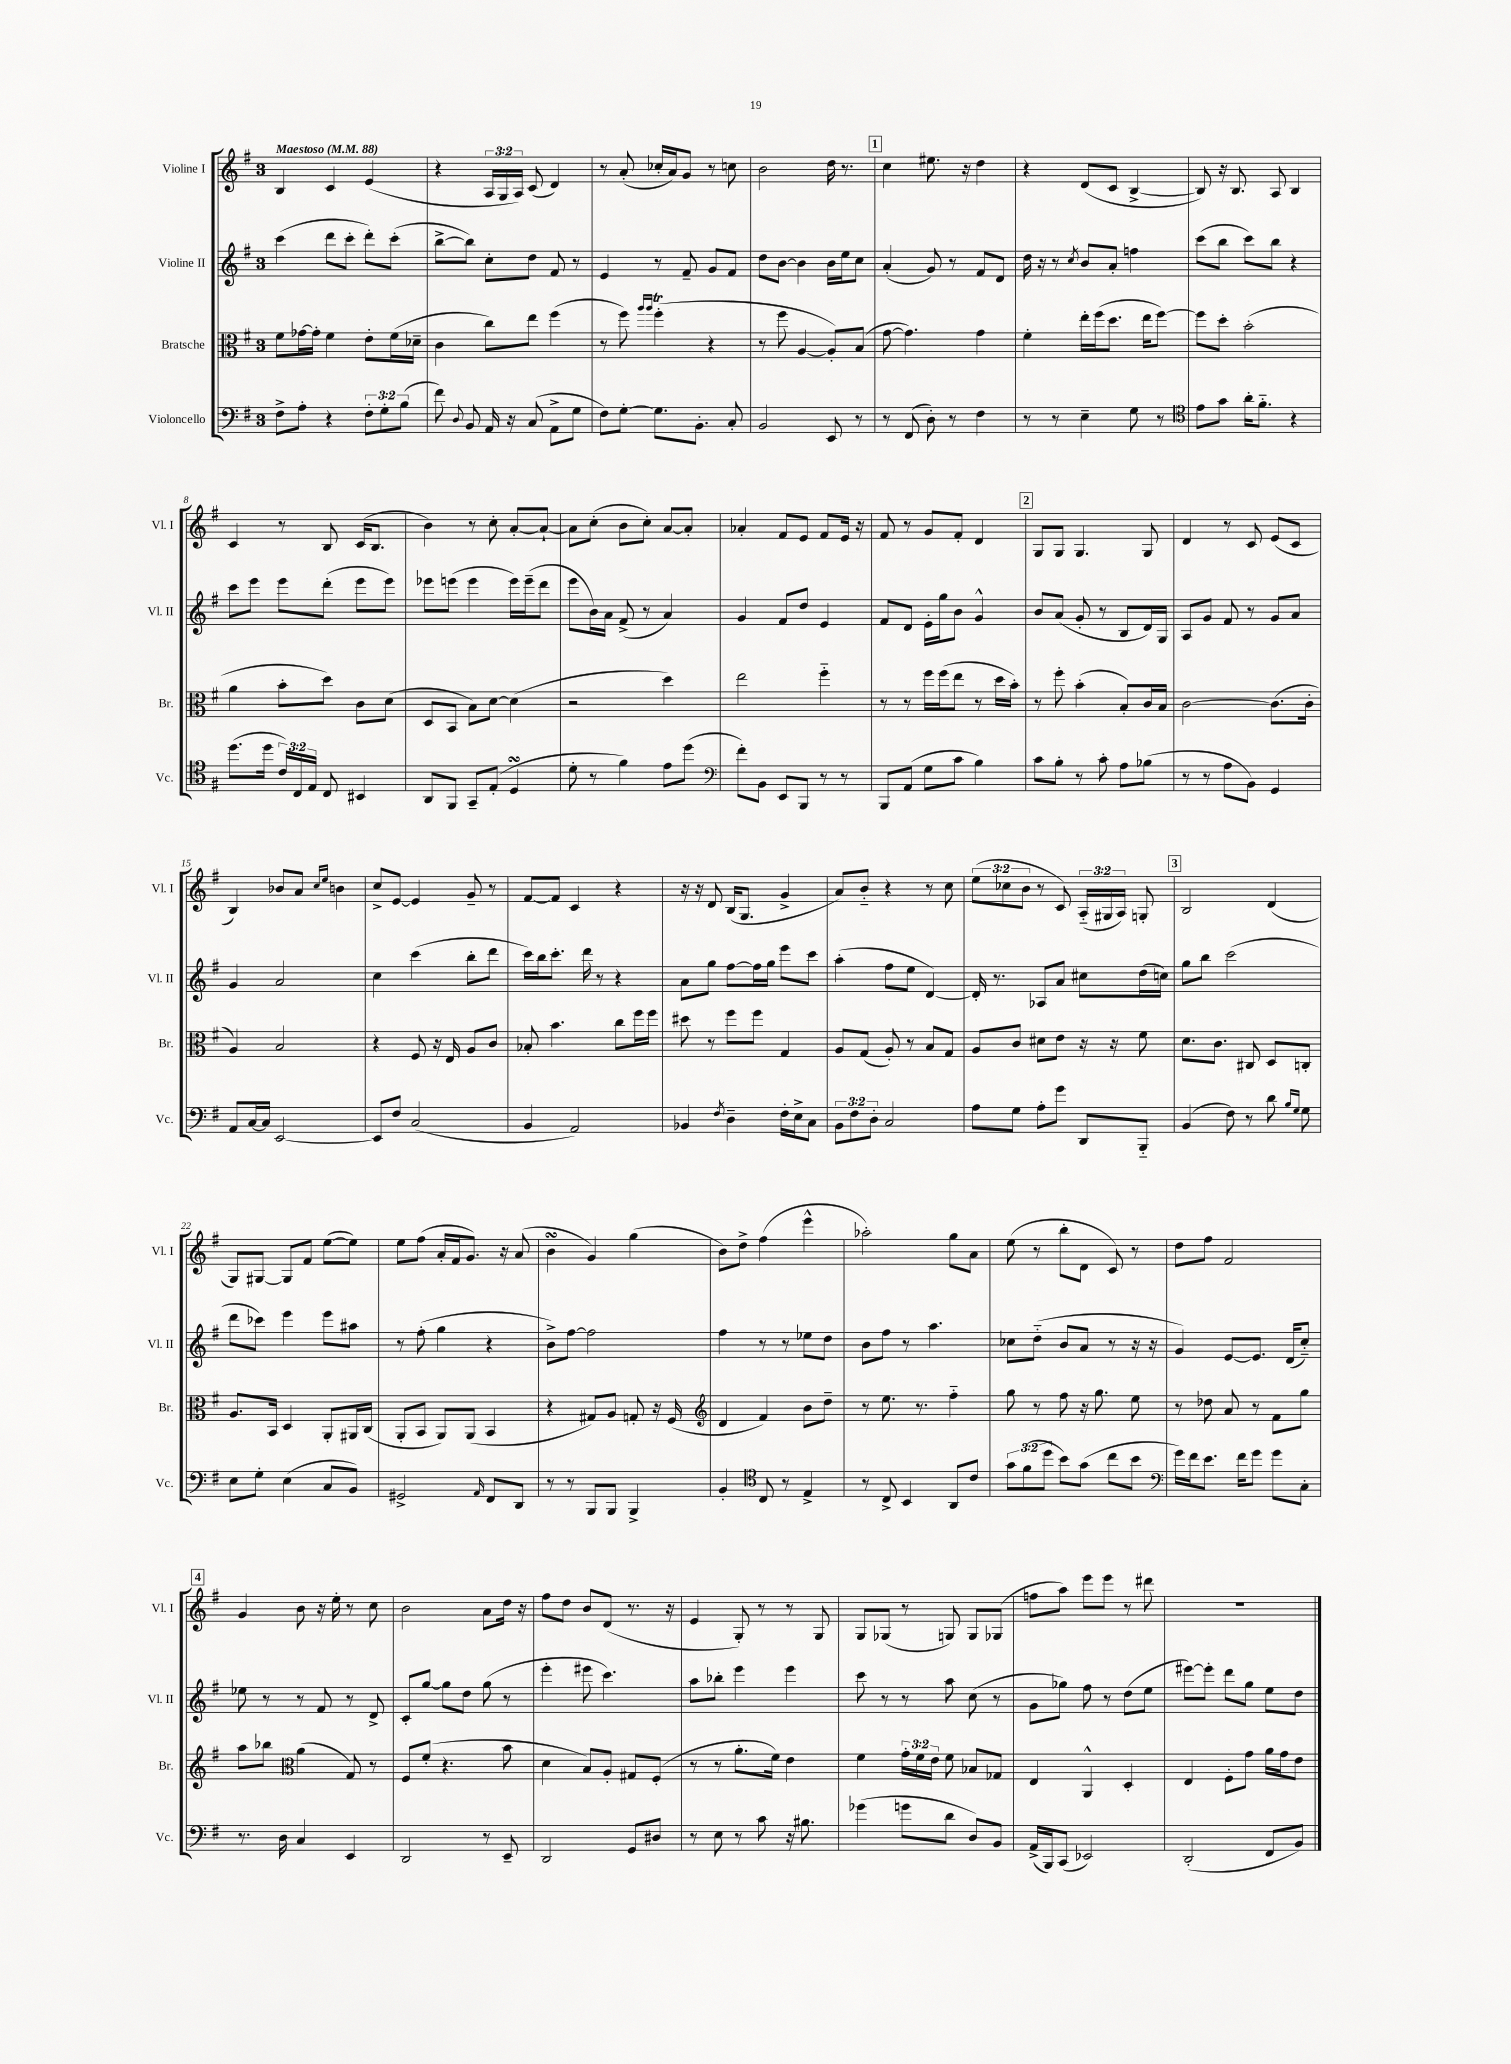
<<
\new StaffGroup <<
\new Staff = "s0" \with { instrumentName = "Violine I" shortInstrumentName = "Vl. I" } {
    \clef treble \key g \major \once \override Staff.TimeSignature.style = #'single-digit \time 3/4 \override Staff.TupletNumber.text = #tuplet-number::calc-fraction-text \tempo "Maestoso" 4 = 88
    \autoBeamOff b4 c'4 e'4( |
    r4 \tuplet 3/2 { a16[ g16 a16]) } c'8( d'4) |
    r8 a'8-.( ces''16[-. a'16) g'8] r8 c''8 |
    b'2 d''16 r8. |
    \mark \markup { \box "1" } c''4 eis''8. r16 d''4 |
    r4 d'8[( c'8] b4~-> |
    b8) r16 b8. a8 b4 |
    c'4 r8 b8 c'16[( b8.] |
    b'4) r8 c''8-. a'8[~-. a'8]~-! |
    a'8[ c''8]-.( b'8[ c''8]-.) a'8[~ a'8]-. |
    aes'4-. fis'8[ e'8] fis'8[ e'16] r16 |
    fis'8 r8 g'8[ fis'8]-. d'4 |
    \mark \markup { \box "2" } g8[ g8] g4. g8 |
    d'4 r8 c'8 e'8[( c'8] |
    b4) bes'8[ a'8] \grace { c''16[ e''16] } b'4 |
    c''8[-> e'8]~ e'4 g'8-- r8 |
    fis'8[~ fis'8] c'4 r4 |
    r16 r16 d'8 b16[( g8.] g'4-> |
    a'8[) b'8]-_ r4 r8 c''8 |
    \tuplet 3/2 { e''8[( ces''8 b'8] } r8 c'8) \tuplet 3/2 { a16[-_( gis16 a16]) } g8-. |
    \mark \markup { \box "3" } b2 d'4( |
    g8[) gis8]~ gis8[ fis'8] e''8[~( e''8]) |
    e''8[ fis''8]( a'16[-. fis'16 g'8.]) r16 a'8( |
    b'4\turn g'4) g''4( |
    b'8[) d''8]-> fis''4( e'''4-^ |
    aes''2-.) g''8[ a'8] |
    e''8( r8 b''8[-. d'8] c'8) r8 |
    d''8[ fis''8] fis'2 |
    \mark \markup { \box "4" } g'4 b'8 r16 e''16-. r8 c''8 |
    b'2 a'8[ d''16] r16 |
    fis''8[ d''8] b'8[ d'8]( r8. r16 |
    e'4 g8-.) r8 r8 g8 |
    g8[ ges8]( r8 g8) g8[ ges8]( |
    f''8[ a''8]) e'''8[ e'''8] r8 dis'''8 |
    R2. \bar "|." |
}
\new Staff = "s1" \with { instrumentName = "Violine II" shortInstrumentName = "Vl. II" } {
    \clef treble \key g \major \once \override Staff.TimeSignature.style = #'single-digit \time 3/4
    \autoBeamOff c'''4( d'''8[ c'''8]-. d'''8[-.) c'''8]-.( |
    b''8[~-> b''8]) c''8[-. d''8] fis'8 r8 |
    e'4 r8 fis'8-- g'8[ fis'8] |
    d''8[ b'8]~ b'4 b'16[ e''16 c''8] |
    \mark \markup { \box "1" } a'4-.( g'8) r8 fis'8[ d'8] |
    d''16 r16 r8 \acciaccatura { c''8 } b'8[ a'8]-. f''4 |
    c'''8[( b''8] c'''8[) b''8] r4 |
    c'''8[ e'''8] e'''8[ d'''8]-.( e'''8[ e'''8]) |
    ees'''8[ e'''8]( e'''4 e'''16[) e'''16--( d'''8] |
    e'''8[ b'16) a'16] fis'8->( r8 a'4) |
    g'4 fis'8[ d''8] e'4 |
    fis'8[ d'8] e'16[-. g''16 b'8] g'4-^ |
    \mark \markup { \box "2" } b'8[ a'8]( g'8-. r8 b8[ d'16) g16] |
    a8[ g'8] fis'8 r8 g'8[ a'8] |
    g'4 a'2 |
    c''4 c'''4( b''8[-. d'''8] |
    c'''16[) b''16 c'''8.]-. d'''16 r8 r4 |
    a'8[ g''8] fis''8[~ fis''16 g''16] e'''8[ c'''8] |
    a''4-.( fis''8[ e''8] d'4~) |
    d'16-. r8. aes8[ a'8] cis''8[ d''16( c''16]) |
    \mark \markup { \box "3" } g''8[ b''8] c'''2( |
    d'''8[ ces'''8]) e'''4 e'''8[ ais''8] |
    r8 fis''8-.( g''4 r4 |
    b'8[->) fis''8]~ fis''2 |
    fis''4 r8 r8 ees''8[ d''8] |
    b'8[ fis''8] r8 a''4. |
    ces''8[ d''8]-_( b'8[ a'8] r8 r16 r16 |
    g'4) e'8[~ e'8.] d'16[( c''8]-_) |
    \mark \markup { \box "4" } ees''8 r8 r8 fis'8 r8 d'8-> |
    c'8[-. g''8]~ g''8[ d''8] g''8( r8 |
    e'''4-. eis'''8 c'''4.) |
    a''8[ bes''8]-. e'''4 e'''4 |
    c'''8 r8 r8 a''8 c''8( r8 |
    g'8[ ges''8]) fis''8 r8 d''8[( e''8] |
    eis'''8[~) eis'''8]-. d'''8[ g''8] e''8[ d''8] \bar "|." |
}
\new Staff = "s2" \with { instrumentName = "Bratsche" shortInstrumentName = "Br." } {
    \clef alto \key g \major \once \override Staff.TimeSignature.style = #'single-digit \time 3/4 \override Staff.TupletNumber.text = #tuplet-number::calc-fraction-text
    \autoBeamOff fis'8[ ges'16~ ges'16]-. fis'4 e'8[-. fis'16( des'16]-- |
    c'4 c''8[) e''8] fis''4( |
    r8 fis''8) \grace { a''16[ a''16] } fis''4-.\trill( r4 |
    r8 fis''8 a4~ a8[-.) b8]( |
    \mark \markup { \box "1" } g'8~ g'4.) g'4 |
    fis'4-. e''16[-. fis''16( d''8.] e''16[ fis''8]~) |
    fis''8[ d''8]-. b'2-.( |
    a'4 b'8[-. d''8]) c'8[ d'8]( |
    d8[ b,8] b8[) d'8]~ d'4( |
    r2 d''4) |
    e''2 fis''4-_ |
    r8 r8 fis''16[ fis''16( e''8] r8 d''16[ b'16]-.) |
    \mark \markup { \box "2" } r8 fis''8-. b'4-.( b8[-.) c'16 b16] |
    c'2~ c'8.[( c'16]-. |
    a4) b2 |
    r4 fis8 r16 e16 a8[ c'8] |
    bes8-. b'4. c''8[ fis''16 fis''16] |
    dis''8 r8 fis''8[ fis''8] g4 |
    a8[ g8]( a8-.) r8 b8[ g8] |
    a8[ c'8] dis'8[ e'8] r16 r16 fis'8 |
    \mark \markup { \box "3" } d'8.[ c'8.] cis8 d8[ c8]-. |
    a8.[ b,16] d4 a,8[-. ais,16 c16]( |
    a,8[-. b,8] a,8[) a,8]( b,4 |
    r4 gis8[) a8] g8-. r16 fis16( |
    \clef treble d'4 fis'4) b'8[ d''8]-- |
    r8 e''8. r8. fis''4-_ |
    g''8 r8 fis''8 r16 g''8. e''8 |
    r8 des''8 a'8 r8 fis'8[ g''8] |
    \mark \markup { \box "4" } a''8[ bes''8] \clef alto a'4( g8) r8 |
    fis8[ fis'8]-.( r4. b'8 |
    d'4 b8[) a8]-. gis8[ fis8]-.( |
    r8 r8 a'8.[-. fis'16]) e'4 |
    fis'4 \tuplet 3/2 { g'16[-. fis'16 e'16] } fis'8 bes8[ ges8] |
    e4 a,4-^ d4-. |
    e4 fis8[-. g'8] a'16[ g'16 e'8] \bar "|." |
}
\new Staff = "s3" \with { instrumentName = "Violoncello" shortInstrumentName = "Vc." } {
    \clef bass \key g \major \once \override Staff.TimeSignature.style = #'single-digit \time 3/4 \override Staff.TupletNumber.text = #tuplet-number::calc-fraction-text
    \autoBeamOff fis8[-> a8]-. r4 \tuplet 3/2 { fis8[-. g8-. b8]( } |
    fis'8) \appoggiatura { d8 } b,8 a,16 r16 c8( a,8[-> g8] |
    fis8[) g8]~-. g8.[ b,8.]-. c8-. |
    b,2 e,8 r8 |
    \mark \markup { \box "1" } r8 fis,8( d8-.) r8 fis4 |
    r8 r8 e4-- g8 r8 |
    \clef tenor e'8[ g'8] a'16[-. fis'8.]-_ r4 |
    d''8.[( d''16] \tuplet 3/2 { c'16[) c16 e16] } c8 bis,4 |
    a,8[ fis,8] g,8[-- e8]-.( d4\turn |
    d'8-. r8 fis'4) e'8[ d''8]( |
    \clef bass fis'8[-.) b,8] e,8[ b,,8] r8 r8 |
    b,,8[ a,8]( g8[ c'8] b4) |
    \mark \markup { \box "2" } c'8[ b8]-. r8 c'8-. a8[ bes8]( |
    r8 r8 a8[ b,8]) g,4 |
    a,8[ c16~ c16] e,2~ |
    e,8[ fis8] c2( |
    b,4 a,2) |
    bes,4 \acciaccatura { fis8 } d4-- fis16[-. e16-> c8] |
    \tuplet 3/2 { b,8[ fis8 d8]-. } c2 |
    a8[ g8] a8[-. g'8] d,8[ b,,8]-_ |
    \mark \markup { \box "3" } b,4( fis8) r8 d'8 \grace { b16[ g16] } g8 |
    e8[ g8]-. e4( c8[ b,8]) |
    gis,2-> \grace { a,16 } fis,8[ d,8] |
    r8 r8 b,,8[ b,,8] b,,4-> |
    b,4-. \clef tenor c8 r8 e4-> |
    r8 c8-> b,4 a,8[ c'8] |
    \tuplet 3/2 { g'8[ fis'8( d''8] } b'8[) g'8]( c''8[ b'8] |
    \clef bass g'16[) fis'16 e'8.] fis'16[ g'8] g'8[ c8]-. |
    \mark \markup { \box "4" } r8. d16 c4 e,4 |
    d,2 r8 e,8-- |
    d,2 g,8[ dis8] |
    r8 e8 r8 c'8 r16 bis8. |
    ges'4( g'8[ d'8] d8[) b,8] |
    a,16[->( b,,16) c,8]( ees,2) |
    d,2-.( fis,8[ b,8]) \bar "|." |
}
>>
>>
